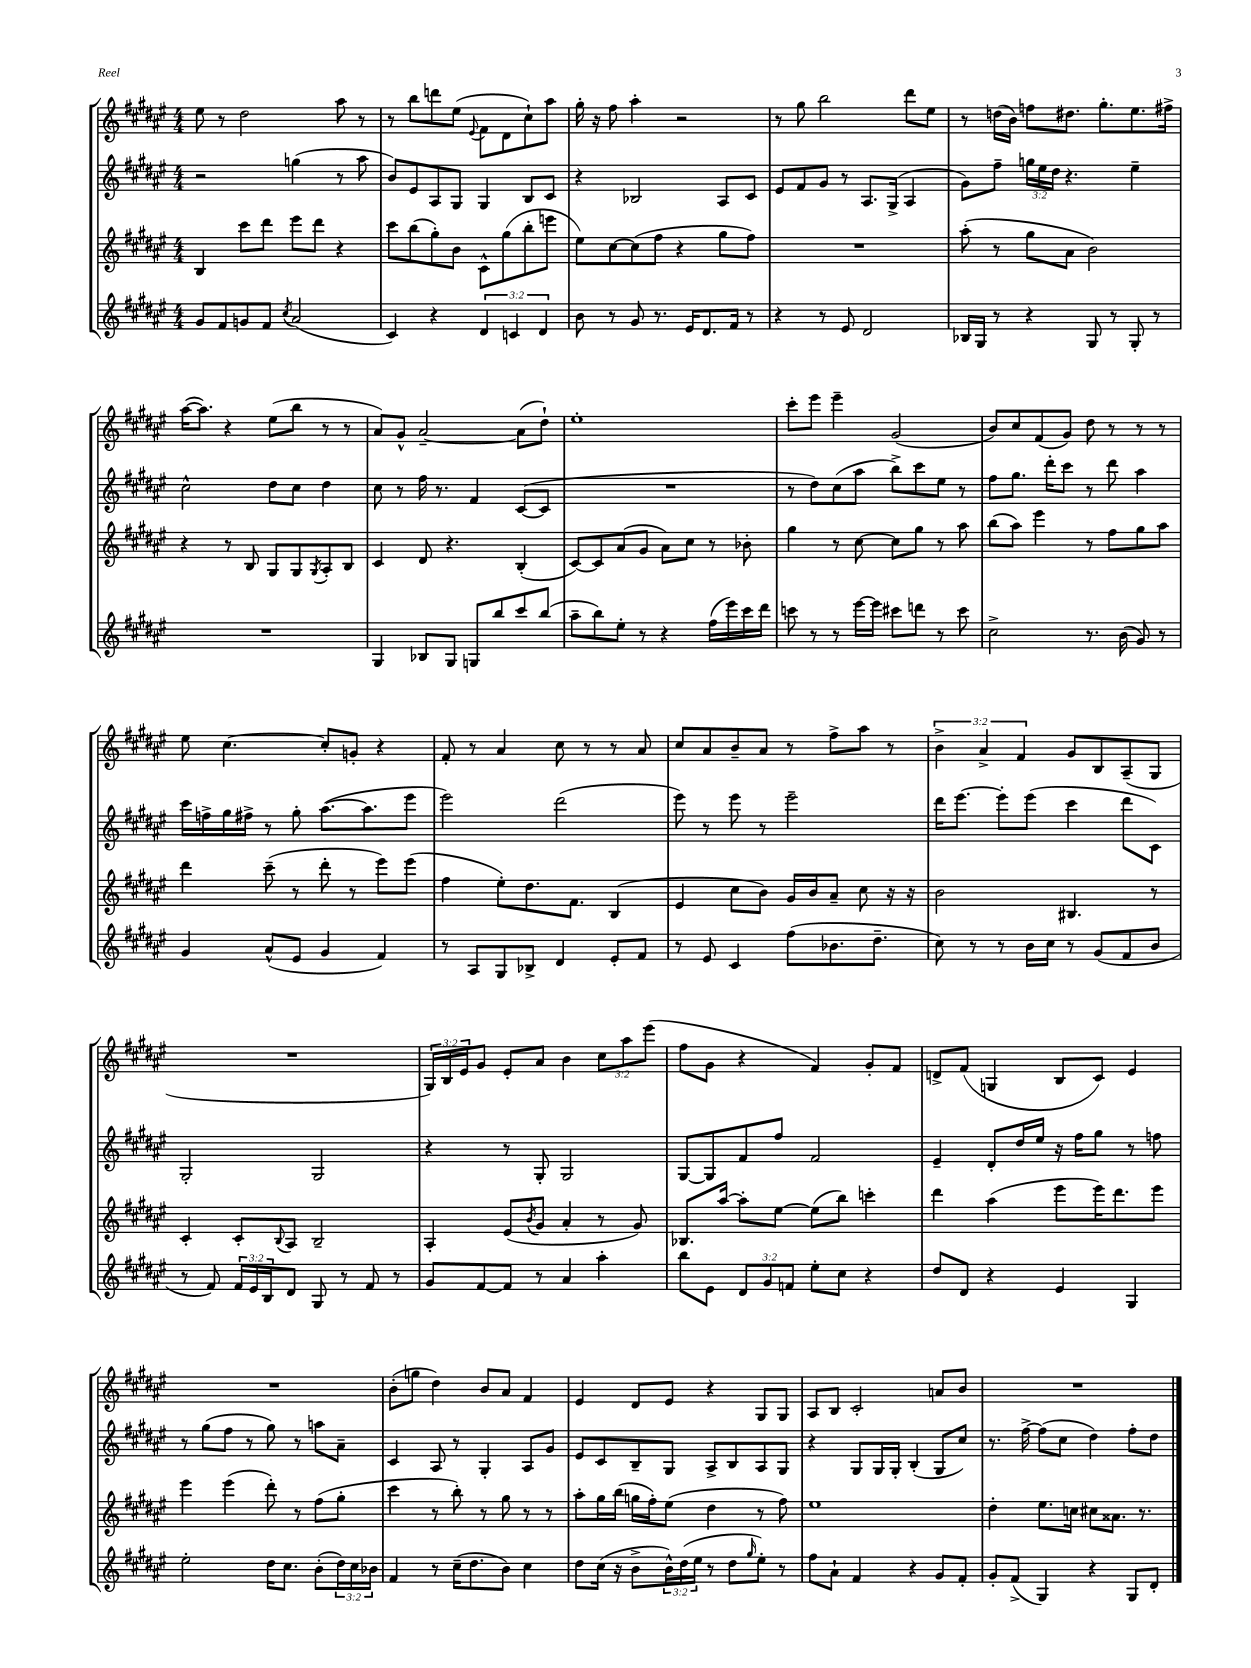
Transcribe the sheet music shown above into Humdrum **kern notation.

**kern	**kern	**kern	**kern
*part4	*part3	*part2	*part1
*staff4	*staff3	*staff2	*staff1
*clefG2	*clefG2	*clefG2	*clefG2
*k[f#c#g#d#a#e#]	*k[f#c#g#d#a#e#]	*k[f#c#g#d#a#e#]	*k[f#c#g#d#a#e#]
*M4/4	*M4/4	*M4/4	*M4/4
=23	=23	=23	=23
8g#/L	4B/	2r	8ee#\
8f#/	.	.	8r
8gn/	8ccc#\L	.	2dd#\
8f#/J	8ddd#\J	.	.
8qcc#/	.	.	.
(2a#/	8eee#\L	(4ggn\	.
.	8ddd#\J	.	.
.	4r	8r	8aa#\
.	.	8aa#\	8r
=24	=24	=24	=24
4c#/)	8ccc#\L	8b/L)	8r
.	(8bb\	8e#/	8bb\L
4r	8gg#'\)	8A#/	8dddn\
.	8b\J	8G#/J	(8ee#\J
.	.	.	8qqe#/
6d#/	8c#^^\L	4G#/	8f#\L
.	(8gg#\	.	8d#\
6cn/	.	.	.
.	8bb'\	8B/L	8cc#`\)
6d#/	.	.	.
.	8eeen\J	8c#/J	8aa#\J
=25	=25	=25	=25
8b\	8ee#\L)	4r	16gg#'\
.	.	.	16r
8r	[8cc#\	.	8ff#\
8g#/	(8cc#\]	2B-X/	4aa#'\
8.r	8ff#\J	.	.
.	4r	.	2r
16e#/KL	.	.	.
8.d#/	.	.	.
.	8gg#\L	8A#/L	.
16f#/Jk	.	.	.
8r	8ff#\J)	8c#/J	.
=26	=26	=26	=26
4r	1r	8e#/L	8r
.	.	8f#/	8gg#\
8r	.	8g#/J	2bb\
8e#/	.	8r	.
2d#/	.	8.A#/L	.
.	.	(16G#^/Jk	.
.	.	4A#/	8ddd#\L
.	.	.	8ee#\J
=27	=27	=27	=27
16B-X/LL	(8aa#'\	8g#\L)	8r
16G#/JJ	.	.	.
8r	8r	8ff#~\J	(16ddn\LL
.	.	.	16b\JJ)
4r	8gg#\L	24ggn\LL	8ffn\L
.	.	24ee#\	.
.	.	24dd#\JJ	.
.	8a#\J	4.r	8.dd#X\J
8G#/	2b\)	.	.
.	.	.	8.gg#'\L
8r	.	.	.
8G#'/	.	4ee#~\	8.ee#\
8r	.	.	.
.	.	.	16ff#X^\Jk
!!LO:LB:g=z
=28	=28	=28	=28
1r	4r	2cc#^^\	([16aa#\KL
.	.	.	8.aa#\J])
.	8r	.	4r
.	8B/	.	.
.	8G#/L	8dd#\L	(8ee#\L
.	8G#/	8cc#\J	8bb\J
.	8qG#/	.	.
.	8A#'/	4dd#\	8r
.	8B/J	.	8r
=29	=29	=29	=29
4G#/	4c#/	8cc#\	8a#/L)
.	.	8r	8g#^^/J
8B-X/L	8d#/	16ff#\	[2a#~/
.	.	8.r	.
8G#/J	4.r	.	.
8Gn/L	.	4f#/	.
8bb/	.	.	.
8ccc#/	(4B'/	([8c#/L	(8a#\L]
(8bb/J	.	8c#/J]	8dd#`\J)
=30	=30	=30	=30
8aa#~\L	[8c#/L)	1r	1ee#'
8bb\)	8c#/]	.	.
8ee#'\J	(8a#/	.	.
8r	8g#/J	.	.
4r	8a#\L)	.	.
.	8cc#\J	.	.
(16ff#\LL	8r	.	.
16eee#\)	.	.	.
16ccc#\	8b-X'\	.	.
16ddd#\JJ	.	.	.
=31	=31	=31	=31
8cccn\	4gg#\	8r	8ccc#'\L
8r	.	8dd#\L)	8eee#\J
8r	8r	(8cc#\	4eee#~\
[16eee#\LL	[8cc#\	8aa#\J	.
16eee#\JJ]	.	.	.
8ccc#X\L	8cc#\L]	8bb^\L)	(2g#/
8dddn\J	8gg#\J	8ccc#\	.
8r	8r	8ee#\J	.
8ccc#\	8aa#\	8r	.
=32	=32	=32	=32
2cc#^\	(8bb\L	8ff#\L	8b/L)
.	8aa#\J)	8.gg#\J	8cc#/
.	4eee#\	.	(8f#/
.	.	16ddd#'\KL	.
.	.	8ccc#\J	8g#/J)
8.r	8r	8r	8dd#\
.	8ff#\L	8ddd#\	8r
(16b\	.	.	.
8g#/)	8gg#\	4aa#\	8r
8r	8aa#\J	.	8r
!!LO:LB:g=z
=33	=33	=33	=33
4g#/	4ddd#\	16ccc#\LL	8ee#\
.	.	16ffn^\	.
.	.	16gg#\	[4.cc#\
.	.	16ff#X^\JJ	.
(8a#^^/L	(8ccc#~\	8r	.
8e#/J	8r	8gg#'\	.
4g#/	8ddd#'\	([8.aa#\L	8cc#'/L]
.	8r	.	8gn'/J
.	.	8.aa#\]	.
4f#/)	8eee#\L)	.	4r
.	(8eee#\J	8eee#\J	.
=34	=34	=34	=34
8r	4ff#\	2eee#\)	8f#'/
8A#/L	.	.	8r
8G#/	8ee#'\L)	.	4a#/
8B-X^/J	8.dd#\	.	.
4d#/	.	(2ddd#\	8cc#\
.	8.f#\J	.	.
.	.	.	8r
8e#'/L	(4B/	.	8r
8f#/J	.	.	8a#/
=35	=35	=35	=35
8r	4e#/	8eee#\)	8cc#/L
8e#/	.	8r	8a#/
4c#/	8cc#\L	8eee#\	8b~/
.	8b\J)	8r	8a#/J
(8ff#\L	16g#/LL	2eee#~\	8r
.	16b/J	.	.
8.b-X\	8a#~/J	.	8ff#^\L
.	8cc#\	.	8aa#\J
8.dd#~\J	.	.	.
.	16r	.	8r
.	16r	.	.
=36	=36	=36	=36
8cc#\)	2b\	16ddd#\KL	6b^\
.	.	[8.eee#\J	.
8r	.	.	.
.	.	.	6a#^/
8r	.	8eee#'\L]	.
.	.	.	6f#/
16b\LL	.	(8eee#\J	.
16cc#\JJ	.	.	.
8r	4.B#X/	4ccc#\	8g#/L
(8g#/L	.	.	8B/
8f#/	.	8ddd#\L	(8A#~/
8b/J	8r	8c#\J)	8G#/J
!!LO:LB:g=z
=37	=37	=37	=37
8r	4c#'/	2G#'/	1r
8f#/)	.	.	.
24f#/LL	8c#'/L	.	.
24e#/	.	.	.
24B/J	.	.	.
.	8qqB/	.	.
8d#/J	8A#/J	.	.
8G#/	2B~/	2G#/	.
8r	.	.	.
8f#/	.	.	.
8r	.	.	.
=38	=38	=38	=38
8g#/L	4A#'/	4r	24G#/LL)
.	.	.	24B/
.	.	.	24e#/J
[8f#/	.	.	8g#/J
8f#/J]	(8e#/L	8r	8e#'/L
.	8qb/	.	.
8r	8g#/J	8G#'/	8a#/J
4a#/	4a#'/	2G#/	4b\
4aa#'\	8r	.	12cc#\L
.	.	.	12aa#\
.	8g#/)	.	.
.	.	.	(12eee#\J
=39	=39	=39	=39
8bb\L	8.B-X/L	[8G#/L	8ff#\L
8e#\J	.	8G#/]	8g#\J
.	[16aa#/Jk	.	.
12d#/L	8aa#'\L]	8f#/	4r
12g#/	.	.	.
.	[8ee#\J	8ff#/J	.
12fn/J	.	.	.
8ee#'\L	(8ee#\L]	2f#/	4f#/)
8cc#\J	8bb\J)	.	.
4r	4cccn'\	.	8g#'/L
.	.	.	8f#/J
=40	=40	=40	=40
8dd#/L	4ddd#\	4e#~/	8dn^/L
8d#/J	.	.	(8f#/J
4r	(4aa#\	8d#'/L	4Gn/
.	.	16dd#/L	.
.	.	16ee#/JJ	.
4e#/	8eee#\L	16r	8B/L
.	.	16ff#\KL	.
.	16eee#\K)	8gg#\J	8c#/J)
.	8.ddd#\	.	.
4G#/	.	8r	4e#/
.	8eee#\J	8ffn\	.
!!LO:LB:g=z
=41	=41	=41	=41
2ee#'\	4eee#\	8r	1r
.	.	(8gg#\L	.
.	(4eee#\	8ff#\J	.
.	.	8r	.
16dd#\KL	8ddd#'\)	8gg#\)	.
8.cc#\J	.	.	.
.	8r	8r	.
(8b'\L	(8ff#\L	8aan\L	.
24dd#\L)	8gg#'\J	8a#~\J	.
24cc#\	.	.	.
24b-X\JJ	.	.	.
=42	=42	=42	=42
4f#/	4ccc#\	4c#/	(8b'\L
.	.	.	8ggn\J
8r	8r	8A#/	4dd#\)
(16cc#~\KL	8bb'\)	8r	.
8.dd#\	.	.	.
.	8r	4G#'/	8b/L
8b\J)	8gg#\	.	8a#/J
4cc#\	8r	8A#/L	4f#/
.	8r	8g#/J	.
=43	=43	=43	=43
8dd#\L	8aa#'\L	8e#/L	4e#/
(16cc#\Jk	16gg#\L	8c#/	.
16r	(16bb\JJ	.	.
8b^\L	16ggn\LL	8B~/	8d#/L
.	16ff#'\J)	.	.
24b^^\L)	(8ee#\J	8G#/J	8e#/J
(24dd#\	.	.	.
24ee#\JJ	.	.	.
8r	4dd#\	8A#^/L	4r
8dd#\L	.	8B/	.
16qqgg#/	.	.	.
8ee#'\J)	8r	8A#/	8G#/L
8r	8ff#\)	8G#/J	8G#/J
=44	=44	=44	=44
8ff#\L	1ee#	4r	8A#/L
8a#`\J	.	.	8B/J
4f#/	.	8G#/L	2c#'/
.	.	16G#/L	.
.	.	16G#'/JJ	.
4r	.	(4B'/	.
8g#/L	.	8G#/L	8an/L
8f#'/J	.	8cc#/J)	8b/J
=45	=45	=45	=45
8g#'/L	4dd#'\	8.r	1r
(8f#^/J	.	.	.
.	.	[16ff#^\	.
4G#/)	8.ee#\L	(8ff#\L]	.
.	.	8cc#\J	.
.	16ccn\Jk	.	.
4r	8cc#X\L	4dd#\)	.
.	8.a##X\J	.	.
8G#/L	.	8ff#'\L	.
.	8.r	.	.
8d#'/J	.	8dd#\J	.
==	==	==	==
*-	*-	*-	*-
